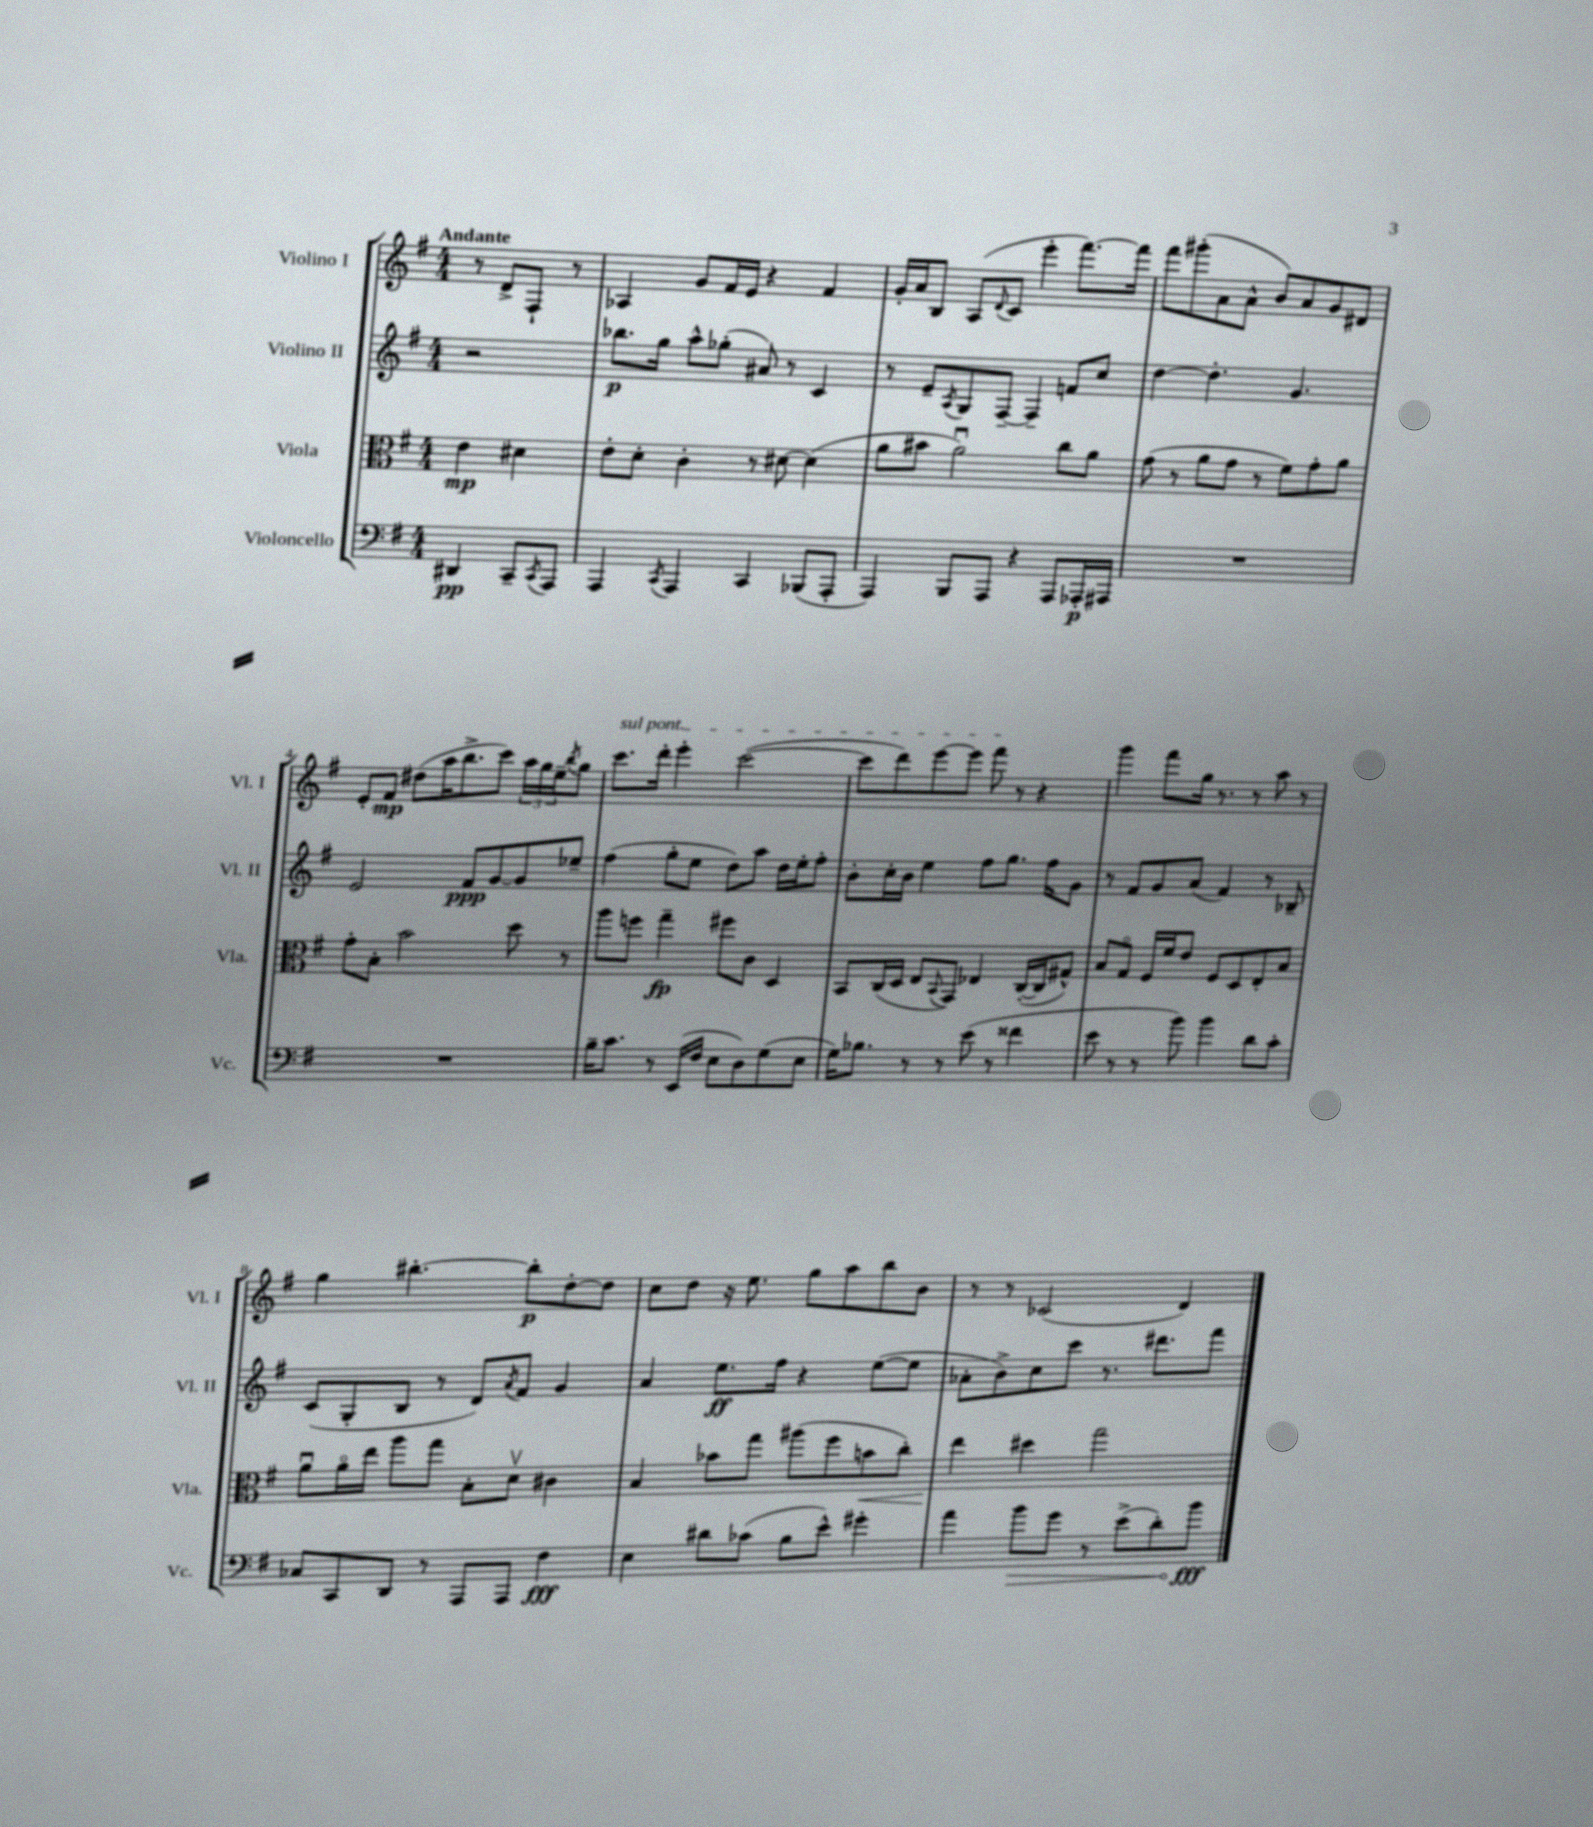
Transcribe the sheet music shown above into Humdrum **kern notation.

**kern	**dynam	**kern	**dynam	**kern	**dynam	**kern	**dynam
*part4	*part4	*part3	*part3	*part2	*part2	*part1	*part1
*staff4	*staff4	*staff3	*staff3	*staff2	*staff2	*staff1	*staff1
*I"Violoncello	*	*I"Viola	*	*I"Violino II	*	*I"Violino I	*
*I'Vc.	*	*I'Vla.	*	*I'Vl. II	*	*I'Vl. I	*
*clefF4	*	*clefC3	*	*clefG2	*	*clefG2	*
*k[f#]	*	*k[f#]	*	*k[f#]	*	*k[f#]	*
*M4/4	*	*M4/4	*	*M4/4	*	*M4/4	*
=	=	=	=	=	=	=	=
!	!	!	!	!	!	!LO:TX:a:B:t=Andante	!
4DD#X/	pp	4e\	mp	2r	.	8r	.
.	.	.	.	.	.	8d^/L	.
8CC~/L	.	4d#X\	.	.	.	8F#`/J	.
8qCC/	.	.	.	.	.	.	.
8AAA/J	.	.	.	.	.	8r	.
=1	=1	=1	=1	=1	=1	=1	=1
4AAA/	.	8e'\L	.	8.bb-X\L	p	4A-X/	.
.	.	8d'\J	.	.	.	.	.
.	.	.	.	16gg\Jk	.	.	.
8qCC/	.	.	.	.	.	.	.
4AAA/	.	4c'\	.	8aa^^\L	.	8g/L	.
.	.	.	.	(8gg-X'\J	.	16f#/L	.
.	.	.	.	.	.	16e/JJ	.
4CC/	.	8r	.	8a#X/)	.	4r	.
.	.	[8d#X\	.	8r	.	.	.
(8BBB-X/L	.	(4d#\]	.	4c/	.	4f#/	.
8AAA'/J	.	.	.	.	.	.	.
=2	=2	=2	=2	=2	=2	=2	=2
4AAA/)	.	8a\L	.	8r	.	16g'/LL	.
.	.	.	.	.	.	16a/J	.
.	.	8b#X\J	.	8e~/L	.	8B/J	.
.	.	.	.	8qA/	.	.	.
8BBB/L	.	2au\)	.	8G/	.	(8A/L	.
.	.	.	.	.	.	8qqd/	.
8AAA/J	.	.	.	[8F#~/J	.	8c/J	.
4r	.	.	.	4F#~/]	.	4eee'\	.
8AAA/L	.	8cc\L	.	8fn/L	.	[8.fff#\L)	.
16AAA-X'/L	p	8a\J	.	8cc/J	.	.	.
16AAA#X/JJ	.	.	.	.	.	16fff#\Jk]	.
=3	=3	=3	=3	=3	=3	=3	=3
1r	.	(8g\	.	[4dd\	.	8fff#\L	.
.	.	8r	.	.	.	(8ggg#X'\	.
.	.	8a\L	.	4.dd'\]	.	8a\	.
.	.	8g\J	.	.	.	8a^^\J	.
.	.	8r	.	.	.	8b/L)	.
.	.	8f#\L)	.	4.g/	.	8a/	.
.	.	8g'\	.	.	.	8g/	.
.	.	8a\J	.	.	.	8d#X/J	.
!!LO:LB:g=z
=4	=4	=4	=4	=4	=4	=4	=4
1r	.	8g'\L	.	2e/	.	8e'/L	.
.	.	8B'\J	.	.	.	8f#/J	mp
.	.	2b\	.	.	.	(8dd#X\L	.
.	.	.	.	.	.	16aa\K	.
.	.	.	.	.	.	8.bb^\	.
.	.	.	.	8f#/L	ppp	.	.
.	.	.	.	[8g/	.	8ccc\J)	.
.	.	8dd\	.	8g/]	.	24aa\LL	.
.	.	.	.	.	.	24gg\	.
.	.	.	.	.	.	24ee~\J	.
.	.	.	.	.	.	8qbb/	.
.	.	8r	.	8ee-X~/J	.	8gg\J	.
=5	=5	=5	=5	=5	=5	=5	=5
!	!	!	!	!	!	!LO:TX:a:i:t=sul pont.	!
16B~\KL	.	8aa\L	.	(4ff#\	.	8.ccc\L	.
8.c\J	.	.	.	.	.	.	.
.	.	8ffn\J	.	.	.	.	.
.	.	.	.	.	.	16ddd'\Jk	.
8r	.	4gg~\	fp	8gg'\L	.	4eee'\	.
(16EE/LL	.	.	.	8ee\J	.	.	.
16F#/JJ	.	.	.	.	.	.	.
8E\L	.	8ff#X\L	.	8dd\L)	.	([2ccc\	.
8D\)	.	8c\J	.	8aa\J	.	.	.
(8G\	.	4D/	.	16dd\LL	.	.	.
.	.	.	.	16ee'\J	.	.	.
8E\J	.	.	.	8ff#'\J	.	.	.
=6	=6	=6	=6	=6	=6	=6	=6
16G\KL)	.	8BB/L	.	8b'\L	.	8ccc\L]	.
8.B-X\J	.	.	.	.	.	.	.
.	.	(16C/L	.	16cc'\L	.	8ddd\)	.
.	.	16D/JJ	.	16b\JJ	.	.	.
8r	.	8E/L	.	4ee\	.	[8eee\	.
.	.	8qqBB/	.	.	.	.	.
8r	.	8GG/J)	.	.	.	8eee\J]	.
(8e\	.	4E-X/	.	8ff#\L	.	8fff#\	.
8r	.	.	.	8.gg\J	.	8r	.
4f##X\	.	([16C'/LL	.	.	.	4r	.
.	.	16C/J]	.	16ff#\KL	.	.	.
.	.	8G#X^^/J)	.	8g\J	.	.	.
=7	=7	=7	=7	=7	=7	=7	=7
8e\	.	8B/L	.	8r	.	4ggg\	.
8r	.	8G/J	.	8f#/L	.	.	.
8r	.	16F#/LL	.	8g/	.	8fff#\L	.
.	.	16f#/J	.	.	.	.	.
8b\)	.	8e/J	.	(8a/J	.	16gg\Jk	.
.	.	.	.	.	.	8.r	.
4b\	.	8F#/L	.	4f#/)	.	.	.
.	.	8D/	.	.	.	8r	.
8d\L	.	8E'/	.	8r	.	8aa\	.
8c'\J	.	8B/J	.	8B-X~/	.	8r	.
!!LO:LB:g=z
=8	=8	=8	=8	=8	=8	=8	=8
8C-X/L	.	8au\L	.	(8c/L	.	4gg\	.
8CC/	.	16a\L	.	8G'/	.	.	.
.	.	16ee\JJ	.	.	.	.	.
8DD/J	.	8aa\L	.	8B/J	.	[4.bb#X'\	.
8r	.	8gg\J	.	8r	.	.	.
8AAA/L	.	8B'\L	.	8d/L)	.	.	.
.	.	.	.	8qa/	.	.	.
8AAA/J	.	8dv\J	.	8f#/J	.	8bb#'\L]	p
4F#\	fff	4c#X\	.	4g/	.	[8dd'\	.
.	.	.	.	.	.	8dd\J]	.
=9	=9	=9	=9	=9	=9	=9	=9
4E\	.	4B/	.	4a/	.	8cc\L	.
.	.	.	.	.	.	8dd\J	.
8d#X\L	.	8b-X\L	.	8.ee\L	ff	16r	.
.	.	.	.	.	.	8.ee\	.
(8c-X\J	.	8gg\J	.	.	.	.	.
.	.	.	.	16ff#\Jk	.	.	.
8B\L	.	(8aa#X\L	.	4r	.	8gg\L	.
8e^^\J)	.	8ff#\	.	.	.	8aa\	.
!	!	!	!LO:HP:b	!	!	!	!
4g#X'\	.	8bn\	<	([8ee\L	.	8bb\	.
.	.	8cc'\J)	.	8ee\J]	.	8b\J	.
=10	=10	=10	=10	=10	=10	=10	=10
4a\	.	4ee\	.	8a-X'\L	.	8r	.
.	.	.	.	8b^\)	.	8r	.
!	!LO:HP:b	!	!	!	!	!	!
8b\L	>	4dd#X\	[	8cc\	.	(2c-X/	.
8g\J	.	.	.	8ccc\J	.	.	.
8r	.	2gg\	.	8.r	.	.	.
(8e^\L	.	.	.	.	.	.	.
.	.	.	.	8.ddd#X\L	.	.	.
8d'\)	.	.	.	.	.	4d/)	.
8b\J	fff	.	.	8fff#\J	.	.	.
.	]	.	.	.	.	.	.
==	==	==	==	==	==	==	==
*-	*-	*-	*-	*-	*-	*-	*-
